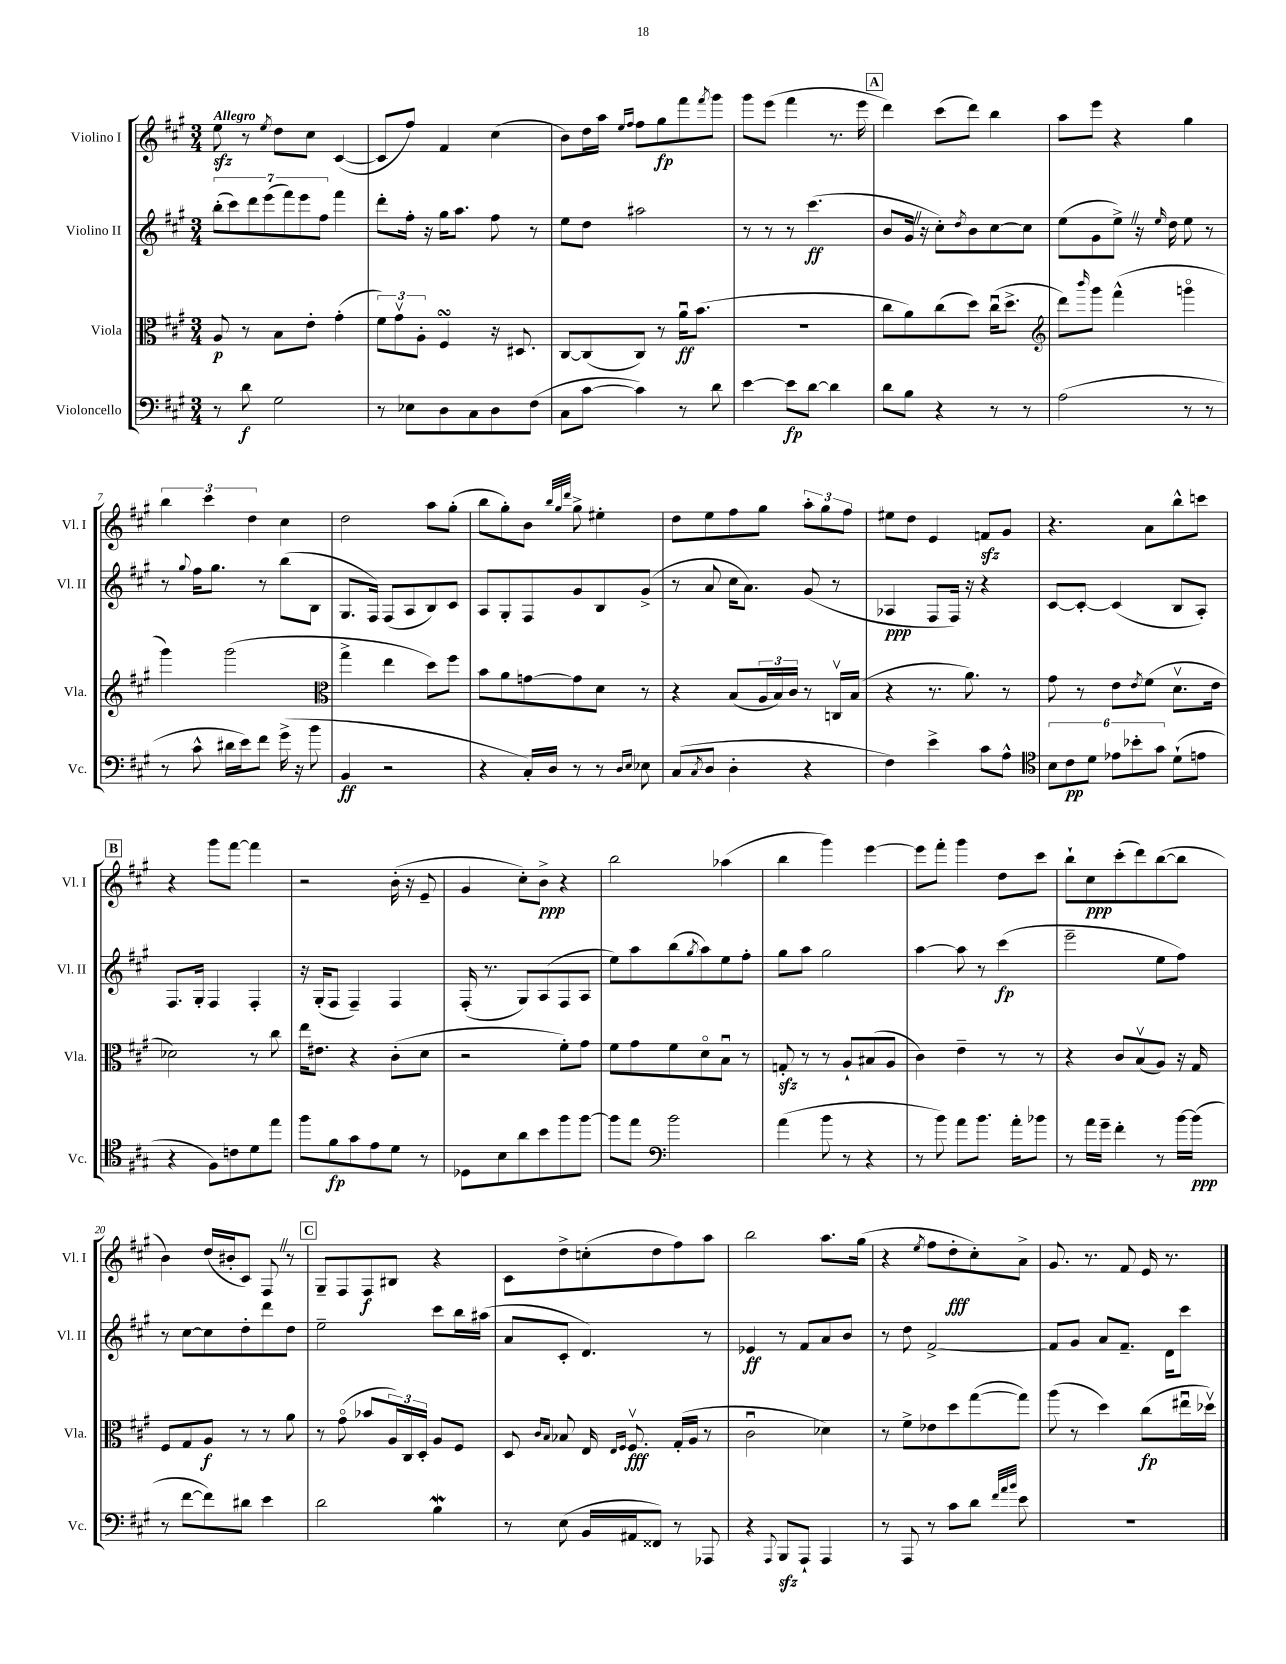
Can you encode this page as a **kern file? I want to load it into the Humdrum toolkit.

**kern	**kern	**kern	**kern
*staff4	*staff3	*staff2	*staff1
*clefF4	*clefC3	*clefG2	*clefG2
*k[f#c#g#]	*k[f#c#g#]	*k[f#c#g#]	*k[f#c#g#]
*M3/4	*M3/4	*M3/4	*M3/4
8r	8A/	(14bb'\L	8ee\
.	.	14ccc#\)	.
8d\	8r	.	8r
.	.	14ddd\	.
.	.	(14eee\	.
.	.	.	8qee/
2G#\	8B\L	.	8dd\L
.	.	14fff#\)	.
.	.	14eee\	.
.	8e'\J	.	8cc#\J
.	.	14ff#\J	.
.	(4g#'\	4fff#\	([4c#/
=	=	=	=
8r	12f#\L)	8ddd'\L	8c#/]L
.	12g#v\	.	.
8E-\L	.	16ff#'\Jk	8ff#/J)
.	12A'\J	.	.
.	.	16r	.
8D\	4F#/	16gg#\LK	4f#/
.	.	8.aa\J	.
8C#\	.	.	.
8D\	16r	8ff#\	(4cc#\
.	8.D#/	.	.
(8F#\J	.	8r	.
=	=	=	=
8C#\L	[8C#/L	8ee\L	8b\L)
[8c#\J	(8C#/]	8dd\J	16dd\L
.	.	.	16aa\JJ
.	.	.	16qqee/LL
.	.	.	16qqff#/JJ
4c#\])	8C#/J)	2aa#\	8ff#\L
.	8r	.	8gg#\
8r	16au\LK	.	8fff#\
.	(8.b\J	.	.
.	.	.	8qfff#/
8d\	.	.	8ggg#\J
=	=	=	=
[4e\	2.r	8r	8ggg#\L
.	.	8r	(8eee\J
8e\]L	.	8r	4fff#\
[8d\J	.	(4.ccc#\	.
4d\]	.	.	8.r
.	.	.	16eee\
=	=	=	=
8d\L	8cc#\L	8b/L	4ddd\)
8B\J	8a\)	16g#/Jk	.
.	.	16r	.
4r	(8cc#\	8cc#'\L)	(8ccc#\L
.	.	8qdd/	.
.	8dd\J)	8b\	8ddd\J)
8r	(16cc#u\LK	[8cc#\	4bb\
.	8.dd^\J	.	.
8r	.	8cc#\]J	.
=	=	=	=
*	*clefG2	*	*
(2A\	8ddd\L)	(8ee\L	8aa\L
.	16qqbbb/	.	.
.	8ggg#\J	8g#\	8eee\J
.	(4fff#^^\	8ee^\J)	4r
.	.	16r	.
.	.	16qqee/	.
.	.	16dd\	.
8r	4gggo\	8ee\	4gg#\
8r	.	8r	.
=	=	=	=
8r	4ggg#\)	8r	6bb\
.	.	8qqgg#/	.
8c#^^\	.	16ff#\LK	.
.	.	.	6ccc#\
.	.	8.gg#\J	.
16d#\LL	(2ggg#\	.	.
16e\J)	.	.	.
.	.	.	6dd\
8f#\J	.	8r	.
(16g#^\	.	(8bb\L	4cc#\
16r	.	.	.
8b\	.	8B\J	.
=	=	=	=
*	*clefC3	*	*
4BB/	4gg#^\	8.G#/L	2dd\
.	.	16F#/Jk)	.
2r	4ee\	(8F#/L	.
.	.	8A/	.
.	8dd\L)	8B/)	8aa\L
.	8ff#\J	8c#/J	(8gg#'\J
=	=	=	=
4r	8b\L	8A/L	8bb\L
.	8a\	8G#'/	8gg#'\)
16C#'/LL)	[8g\	8F#/	8b\J
16D/JJ	.	.	.
.	.	.	32qqbb/LLL
.	.	.	32qqgg#/
.	.	.	32qqddd/JJJ
8r	8g\]	8g#/	8gg#^\
8r	8d\J	8B/	4ee#'\
16qqD/LL	.	.	.
16qqE/JJ	.	.	.
8E-\	8r	(8g#^/J	.
=	=	=	=
(8C#/L	4r	8r	8dd\L
8qC#/	.	.	.
8D/J	.	8a/	8ee\
4D'\	(8B/L	16cc#\LK	8ff#\
.	.	8.a\J)	.
.	24A/L	.	8gg#\J
.	24B/)	.	.
.	24c#/JJ	.	.
4r	8r	(8g#/	12aa'\L
.	.	.	12gg#\
.	16Cv/LL	8r	.
.	.	.	12ff#\J
.	(16B/JJ	.	.
=	=	=	=
4F#\)	4r	4A-/	8ee#\L
.	.	.	8dd\J
4e^\	8.r	8F#/L	4e/
.	.	16F#/Jk)	.
.	8.a\)	16r	.
8c#\L	.	4r	8f/L
8A^^\J	8r	.	8g#/J
=	=	=	=
*clefC4	*	*	*
12B\L	8g#\	[8c#/L	4.r
12c#\	.	.	.
.	8r	8c#'/_J	.
12d\J	.	.	.
12e-\L	8e\L	(4c#/]	.
12b-'\	.	.	.
.	8qe/	.	.
.	(8f#\J	.	8a\L
12g#\J	.	.	.
(8d`\L	8.dv\L	8B/L	8bb^^\
8e\J	.	8A'/J)	8ccc\J
.	16e\Jk	.	.
=	=	=	=
4r	2d-\)	8.F#/L	4r
.	.	16G#'/Jk	.
8F#\L)	.	4F#/	8ggg#\L
8c\	.	.	[8fff#\J
8d\	8r	4F#'/	4fff#\]
8ee\J	8cc#\	.	.
=	=	=	=
8ff#\L	16ee\LK	16r	2r
.	8.e#\J	(16G#'/LK	.
8f#\	.	8F#/J	.
8g#\	4r	4F#~/)	.
8e\	.	.	.
8d\J	(8c#'\L	4F#/	(16b'\
.	.	.	16r
8r	8d\J	.	8e~/
=	=	=	=
8D-\L	2r	(16F#'/	4g#/
.	.	8.r	.
8B\	.	.	.
8a\	.	8G#/L)	8cc#'\L)
8b\	.	(8A/	8b^\J
8ff#\	8f#'\L)	8F#/	4r
[8ff#\J	8g#\J	8A/J	.
=	=	=	=
8ff#\]L	8f#\L	8ee\L)	2bb\
8ee\J	8g#\	8aa\	.
*clefF4	*	*	*
2b\	8f#\	(8bb\	.
.	.	8qgg#/	.
.	8do\	8aa\)	.
.	8Bu\J	8ee\	(4aa-\
.	8r	8ff#'\J	.
=	=	=	=
(4a\	8G'/	8gg#\L	4bb\
.	8r	8aa\J	.
8b\	8r	2gg#\	4ggg#\)
8r	8A`/L	.	.
4r	(8B#/	.	[4eee\
.	8A/J	.	.
=	=	=	=
8r	4c#\)	[4aa\	8eee\]L
8b\)	.	.	8fff#'\J
8a\L	4e~\	8aa\]	4ggg#\
8.b\J	.	8r	.
.	8r	(4ccc#\	8dd\L
16a'\LK	.	.	.
8b-\J	8r	.	8ccc#\J
=	=	=	=
8r	4r	2eee~\	8bb`\L
16a\LL	.	.	8cc#\
16g#~\JJ	.	.	.
4f#'\	8c#/L	.	(8ccc#'\
.	(8Bv/	.	8ddd\)
8r	8A/J)	8ee\L	([8bb\
[16b\LL	16r	8ff#\J)	8bb\]J
(16b\]JJ	16G#/	.	.
=	=	=	=
8r	8F#/L	8r	4b\)
[8f#\L	8G#/	[8cc#\L	.
8f#\])	8A/J	8cc#\]	(16dd/LL
.	.	.	16b#'/J
8d#\J	8r	8dd'\	8c#/J)
4e\	8r	8ddd\	8F#/
.	8a\	8dd\J	8r
=	=	=	=
2d\	8r	2ee~\	8G#~/L
.	(8g#o\	.	8F#/
.	8b-/L	.	8F#/
.	24A/L)	.	8B#/J
.	24C#/	.	.
.	24D'/JJ	.	.
4B\	8A/L	8ccc#\L	4r
.	8F#/J	16bb\L	.
.	.	(16aa#\JJ	.
=	=	=	=
8r	8D/	8a/L	8c#\L
.	16qqc#/LL	.	.
.	16qqB/JJ	.	.
(8E\	8B-/	8c#'/J	8dd^\
16BB/LL	16E/	4.d/)	(8cc'\
.	16qqE/LL	.	.
.	16qqF#/JJ	.	.
16AA#/J	8.F#v/	.	.
8FF##/J)	.	.	8dd\
8r	(16G#'/LL	.	8ff#\)
.	16A/JJ	.	.
8AAA-/	8r	8r	8aa\J
=	=	=	=
4r	2c#u\	4e-/	2bb\
8qqAAA/	.	.	.
8BBB/L	.	8r	.
8AAA`/J	.	8f#/L	.
4AAA/	4d-\)	8a/	8.aa\L
.	.	8b/J	.
.	.	.	(16gg#\Jk
=	=	=	=
8r	8r	8r	4r
8AAA/	8f#^\L	8dd\	.
.	.	.	8qee/
8r	8e-\	[2f#^/	8ff#\L
8c#\L	8dd\	.	8dd'\
8d\J	([8gg#\	.	8cc#'\)
32qqf#/LLL	.	.	.
32qqa/	.	.	.
32qqb/JJJ	.	.	.
8e\	8gg#\]J)	.	8a^\J
=	=	=	=
2.r	(8aa\	8f#/]L	8.g#/
.	8r	8g#/J	.
.	.	.	8.r
.	4dd\)	8a/L	.
.	.	8.f#~/J	8f#/
.	(8cc#\L	.	16e/
.	.	16d\LK	8.r
.	16ee#u\L	8ccc#\J	.
.	16dd-v\JJ)	.	.
==	==	==	==
*-	*-	*-	*-
